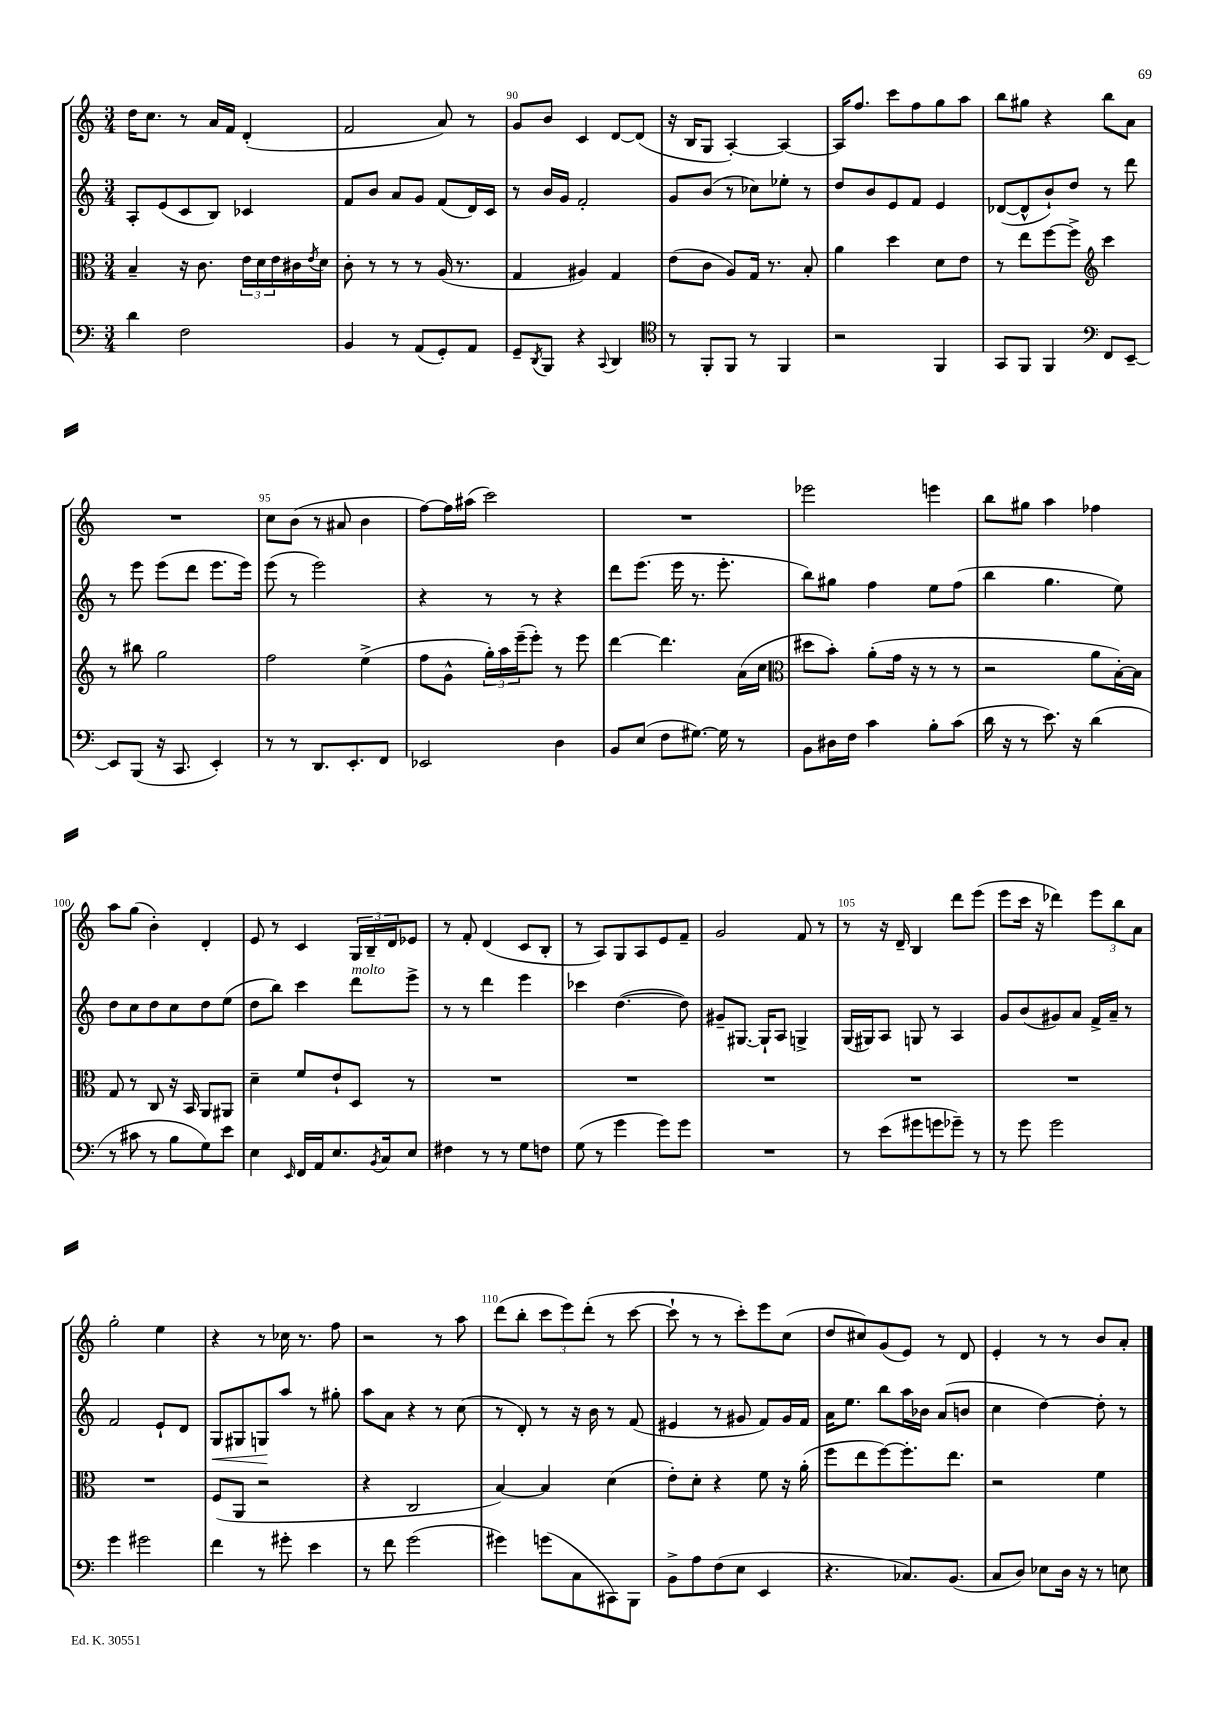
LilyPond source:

<<
\new StaffGroup <<
\new Staff = "s0" {
    \clef treble \key c \major \numericTimeSignature \time 3/4
    d''16 c''8. r8 a'16 f'16 d'4-.( |
    f'2 a'8) r8 |
    g'8 b'8 c'4 d'8~ d'8( |
    r16 b16 g8 a4~-.) a4~ |
    a16 f''8. c'''8 f''8 g''8 a''8 |
    b''8 gis''8 r4 b''8 a'8 |
    R2. |
    c''8 b'8( r8 ais'8 b'4 |
    f''8~) f''16 ais''16( c'''2) |
    R2. |
    ees'''2 e'''4 |
    b''8 gis''8 a''4 fes''4 |
    a''8 g''8( b'4-.) d'4-. |
    e'8 r8 c'4 \tuplet 3/2 { g16 b16-- d'16 } ees'8 |
    r8 f'8-. d'4( c'8 b8-. |
    r8 a8) g8 a8 e'8 f'8-- |
    g'2 f'8 r8 |
    r8 r16 d'16-- b4 d'''8 e'''8( |
    e'''8 c'''16 r16 des'''4) \tuplet 3/2 { e'''8 b''8 a'8 } |
    g''2-. e''4 |
    r4 r8 ces''16 r8. f''8 |
    r2 r8 a''8 |
    d'''8( b''8-. \tuplet 3/2 { c'''8 e'''8) d'''8-.( } r8 c'''8~ |
    c'''8-! r8 r8 c'''8-.) e'''8 c''8( |
    d''8 cis''8) g'8( e'8) r8 d'8 |
    e'4-. r8 r8 b'8 a'8-. \bar "|." |
}
\new Staff = "s1" {
    \clef treble \key c \major \numericTimeSignature \time 3/4
    a8-. e'8( c'8 b8) ces'4 |
    f'8 b'8 a'8 g'8 f'8( d'16) c'16 |
    r8 b'16 g'16 f'2-. |
    g'8 b'8( r8 ces''8) ees''8-. r8 |
    d''8 b'8 e'8 f'8 e'4 |
    des'8~( des'8-^ b'8-!) d''8 r8 d'''8 |
    r8 e'''8 e'''8( d'''8 e'''8. e'''16) |
    e'''8( r8 e'''2) |
    r4 r8 r8 r4 |
    d'''8 e'''8.( e'''16 r8. e'''8.-. |
    b''8) gis''8 f''4 e''8 f''8( |
    b''4 g''4. e''8) |
    d''8 c''8 d''8 c''8 d''8 e''8( |
    d''8 b''8) c'''4 d'''8^\markup { \italic "molto" } e'''8-> |
    r8 r8 d'''4 e'''4 |
    ces'''4 d''4.~( d''8) |
    gis'8-- gis8.~ gis16-! a8 g4-> |
    g16( gis16) a8 g8 r8 a4 |
    g'8 b'8( gis'8) a'8 f'16-> a'16-- r8 |
    f'2 e'8-! d'8 |
    g8\< gis8 g8\! a''8 r8 gis''8-. |
    a''8 a'8 r4 r8 c''8( |
    r8 d'8-.) r8 r16 b'16 r8 f'8( |
    eis'4 r8 gis'8 f'8) gis'16 f'16 |
    a'16 e''8. b''8 a''16 bes'16 a'8( b'8 |
    c''4 d''4~) d''8-. r8 \bar "|." |
}
\new Staff = "s2" {
    \clef alto \key c \major \numericTimeSignature \time 3/4
    b4-- r16 c'8. \tuplet 3/2 { e'16 d'16 e'16 } cis'16 \acciaccatura { e'8 } d'16 |
    c'8-. r8 r8 r8 a16( r8. |
    g4 ais4) g4 |
    e'8( c'8 a8) g16 r8. b8-. |
    a'4 d''4 d'8 e'8 |
    r8 e''8 f''8~ f''8-> \clef treble c'''4 |
    r8 bis''8 g''2 |
    f''2 e''4->( |
    f''8 g'8-^ \tuplet 3/2 { g''16-.) a''16 e'''16--( } e'''8-.) r8 e'''8 |
    d'''4~ d'''4. a'16( c''16 |
    \clef alto dis''8 b'8-.) a'8-.( g'16 r16 r8 r8 |
    r2 a'8 b16~-.) b16 |
    g8 r8 c8 r16 b,16 a,8 ais,8 |
    d'4-- f'8 e'8-! d8 r8 |
    R2. |
    R2. |
    R2. |
    R2. |
    R2. |
    R2. |
    f8( a,8 r2 |
    r4 c2 |
    b4~) b4 d'4( |
    e'8-.) d'8-. r4 f'8 r16 a'16-.( |
    f''8 e''8 f''8~) f''8.-. e''8. |
    r2 f'4 \bar "|." |
}
\new Staff = "s3" {
    \clef bass \key c \major \numericTimeSignature \time 3/4
    d'4 f2 |
    b,4 r8 a,8( g,8-.) a,8 |
    g,8-- \acciaccatura { d,8 } b,,8 r4 \appoggiatura { c,8 } d,4 |
    \clef tenor r8 f,8-. f,8 r8 f,4 |
    r2 f,4 |
    g,8 f,8 f,4 \clef bass f,8 e,8~-- |
    e,8 b,,8( r16 c,8. e,4-.) |
    r8 r8 d,8. e,8.-. f,8 |
    ees,2 d4 |
    b,8 e8( f8 gis8.~) gis16 r8 |
    b,8 dis16 f16 c'4 b8-. c'8( |
    d'16 r16 r8 e'8.) r16 d'4( |
    r8 cis'8 r8 b8 g8) e'8 |
    e4 \grace { e,16 } f,16 a,16 e8. \acciaccatura { b,8 } c16 e8 |
    fis4 r8 r8 g8 f8 |
    g8( r8 g'4 g'8) g'8 |
    R2. |
    r8 e'8( gis'8 g'8 ges'8--) r8 |
    r8 g'8 g'2 |
    g'4 gis'2 |
    f'4 r8 gis'8-. e'4 |
    r8 f'8 g'2( |
    gis'4) g'8( c8 cis,8) b,,8 |
    b,8-> a8 f8( e8 e,4 |
    r4. ces8.) b,8.( |
    c8 d8) ees8 d16 r16 r8 e8 \bar "|." |
}
>>
>>
\layout { \context { \Score currentBarNumber = #88 \override BarNumber.break-visibility = ##(#f #t #t) barNumberVisibility = #(every-nth-bar-number-visible 5) } }
